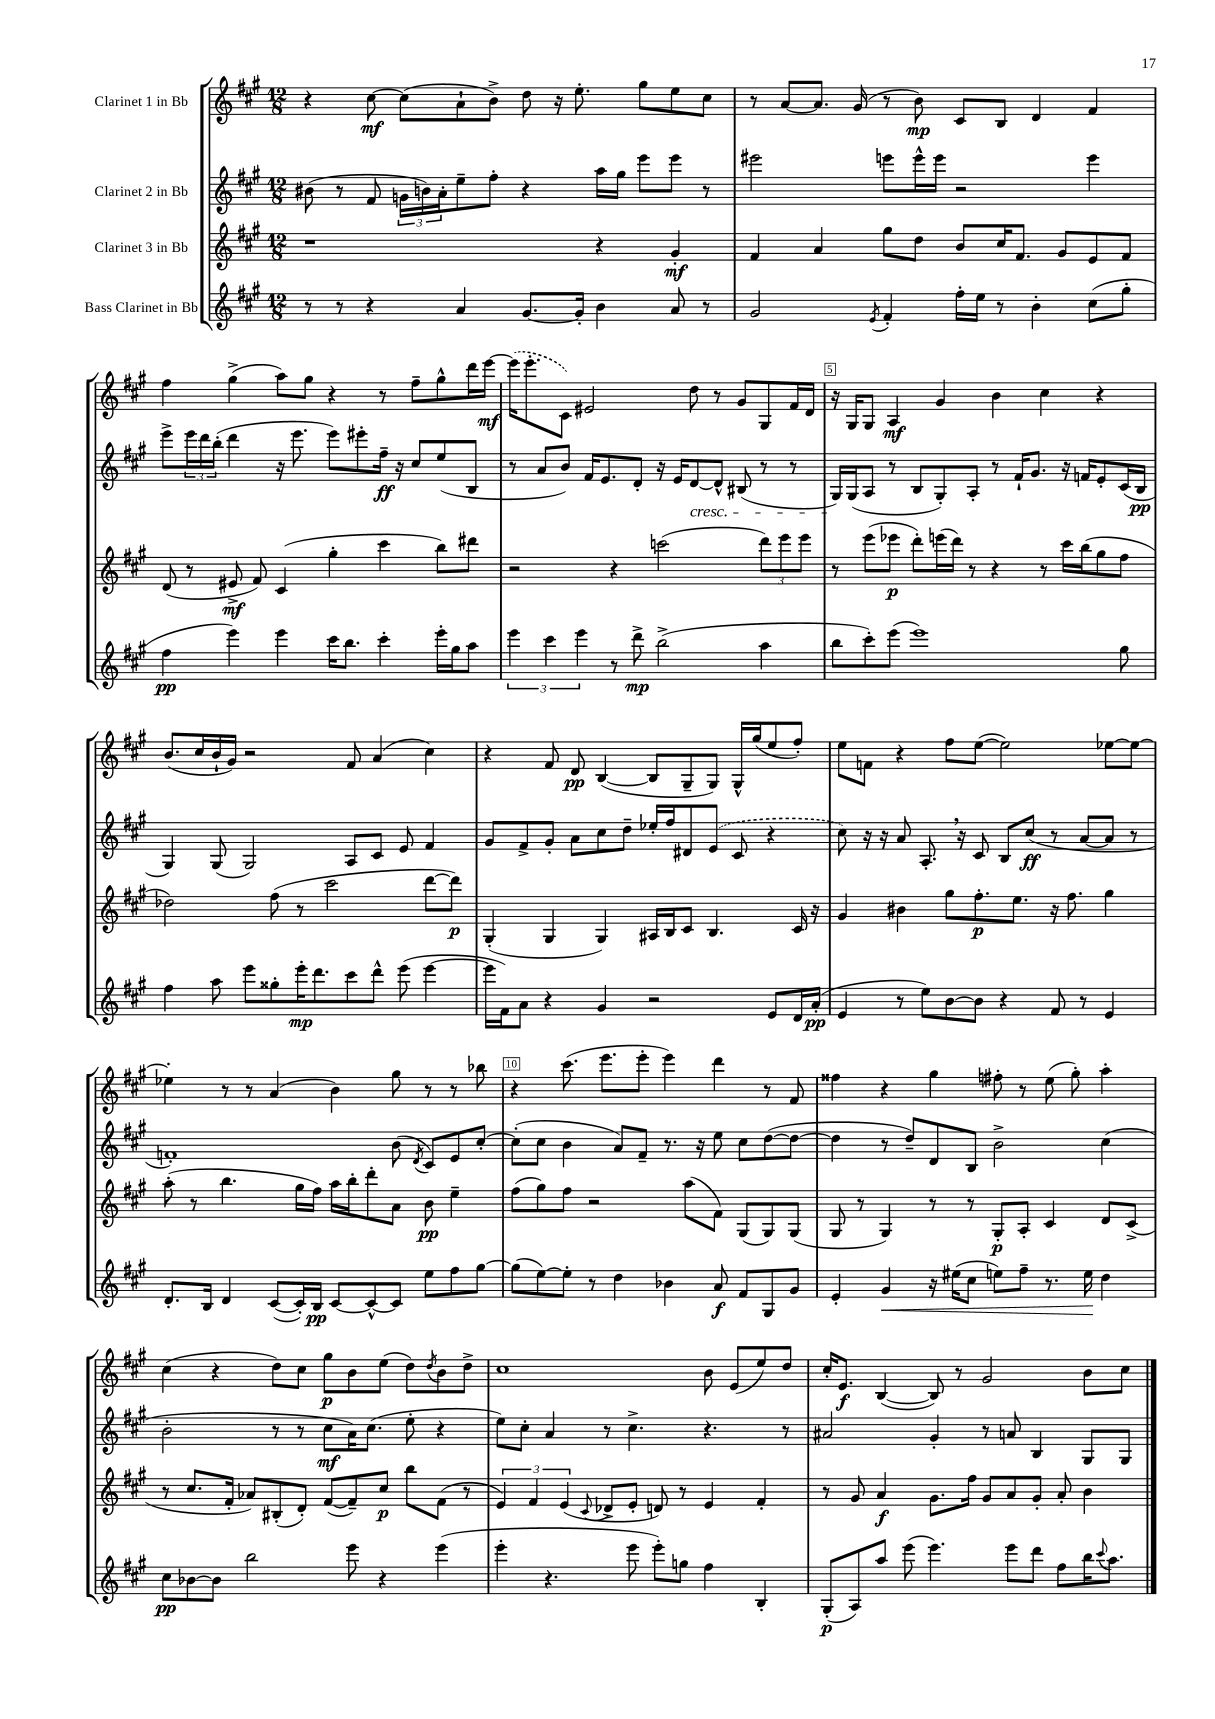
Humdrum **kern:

**kern	**kern	**kern	**kern
*staff4	*staff3	*staff2	*staff1
*clefG2	*clefG2	*clefG2	*clefG2
*k[f#c#g#]	*k[f#c#g#]	*k[f#c#g#]	*k[f#c#g#]
*M12/8	*M12/8	*M12/8	*M12/8
8r	1r	(8b#	4r
8r	.	8r	.
4r	.	8f#	[8cc#
.	.	24g	(8cc#]
.	.	24b)	.
.	.	24a'	.
4a	.	8ee~	8a`
.	.	8ff#'	8b^)
[8.g#	.	4r	8dd
.	.	.	16r
16g#']	.	.	8.ee'
4b	4r	16aa	.
.	.	16gg#	.
.	.	8eee	8gg#
8a	4g#'	8eee	8ee
8r	.	8r	8cc#
=	=	=	=
2g#	4f#	2eee#	8r
.	.	.	[8a
.	4a	.	8.a]
.	.	.	(16g#
8qe	.	.	.
4f#'	8gg#	8eee	8r
.	8dd	16eee^^	8b)
.	.	16eee	.
16ff#'	8b	2r	8c#
16ee	.	.	.
8r	16cc#	.	8B
.	8.f#	.	.
4b'	.	.	4d
.	8g#	.	.
(8cc#	8e	4eee	4f#
8gg#'	8f#	.	.
=	=	=	=
4ff#	(8d	8eee^	4ff#
.	8r	24eee	.
.	.	24ddd	.
.	.	(24bb'	.
4eee)	8e#^	4ddd	(4gg#^
.	8f#)	.	.
4eee	(4c#	16r	8aa)
.	.	8.eee	.
.	.	.	8gg#
16ccc#	4gg#'	8eee)	4r
8.bb	.	.	.
.	.	8eee#'	.
4ccc#'	4ccc#	16ff#~	8r
.	.	16r	.
.	.	8cc#	8ff#~
16eee'	8bb)	(8ee	8gg#^^
16gg#	.	.	.
8aa	8ddd#	8B	16ddd
.	.	.	[16eee
=	=	=	=
6eee	2r	8r	(16eee]
.	.	.	8.eee'
.	.	8a	.
6ccc#	.	.	.
.	.	8b)	8c#)
6eee	.	.	.
.	.	16f#	2e#
.	.	8.e	.
8r	4r	.	.
8ddd^	.	8d'	.
(2bb^	(2ccc	16r	.
.	.	16e	.
.	.	[8d	8dd
.	.	8d^^]	8r
.	.	(8B#	8g#
4aa	12ddd)	8r	8G#
.	12eee	.	.
.	.	8r	16f#
.	12eee	.	.
.	.	.	16d
=	=	=	=
8bb	8r	16G#)	16r
.	.	(16G#	16G#
8ccc#')	(8eee	8A	8G#
(8eee	8eee-	8r	4A
1eee)	8ddd')	8B	.
.	(16eee	8G#')	4g#
.	16ddd)	.	.
.	8r	8A'	.
.	4r	8r	4b
.	.	16f#`	.
.	.	8.g#	.
.	8r	.	4cc#
.	16ccc#	16r	.
.	(16bb	16f	.
.	8gg#	8e'	4r
8gg#	8ff#	(16c#	.
.	.	16B	.
=	=	=	=
4ff#	2dd-)	4G#)	(8.b
.	.	.	16cc#
8aa	.	(8G#	16b`
.	.	.	16g#)
8eee	.	2G#)	2r
8gg##'	(8ff#	.	.
16eee'	8r	.	.
8.ddd	.	.	.
.	2ccc#	.	.
8ccc#	.	8A	8f#
8ddd^^	.	8c#	(4a
(8eee	.	8e	.
[4eee	[8ddd	4f#	4cc#)
.	8ddd])	.	.
=	=	=	=
16eee]	(4G#'	8g#	4r
16f#)	.	.	.
8a	.	8f#^	.
4r	4G#	8g#'	8f#
.	.	8a	8d
4g#	4G#)	8cc#	([4B
.	.	8dd~	.
2r	16A#	16ee-'	8B]
.	16B	16ff#	.
.	8c#	8d#	8G#~
.	4.B	(8e	8G#)
.	.	8c#	16G#^^
.	.	.	(16gg#
8e	.	4r	8ee
16d	16c#	.	8ff#')
(16a'	16r	.	.
=	=	=	=
4e	4g#	8cc#)	8ee
.	.	16r	8f
.	.	16r	.
8r	4b#	8a	4r
8ee)	.	8.A'	.
[8b	8gg#	.	8ff#
.	.	16r	.
8b]	8.ff#'	8c#	([8ee
4r	.	8B	2ee])
.	8.ee	.	.
.	.	(8cc#	.
8f#	16r	8r	.
.	8.ff#	.	.
8r	.	[8a	.
4e	4gg#	8a]	[8ee-
.	.	8r	8ee-_
=	=	=	=
8.d'	(8aa'	1f')	4ee-']
.	8r	.	.
16B	.	.	.
4d	4.bb	.	8r
.	.	.	8r
([8c#	.	.	(4a
16c#'])	16gg#	.	.
16B	16ff#)	.	.
[8c#	16aa	.	4b)
.	16bb'	.	.
8c#^^_	8ddd'	.	.
8c#]	8a	(8b	8gg#
.	.	8qd	.
8ee	8b	8c#)	8r
8ff#	4ee~	8e	8r
[8gg#	.	[8cc#'	8bb-
=	=	=	=
(8gg#]	(8ff#	(8cc#']	4r
[8ee)	8gg#)	8cc#	.
8ee']	8ff#	4b	(8.ccc#
8r	2r	.	.
.	.	.	8.eee
4dd	.	8a)	.
.	.	8f#~	8eee'
4b-	.	8.r	4eee)
.	(8aa	.	.
.	.	16r	.
8a	8f#)	8ee	4ddd
8f#	(8G#	8cc#	.
8G#	8G#)	([8dd	8r
8g#	(8G#	8dd_	8f#
=	=	=	=
4e'	8G#	4dd]	4ff##
.	8r	.	.
4g#	4G#)	8r	4r
.	.	8dd~)	.
16r	8r	8d	4gg#
(16ee#	.	.	.
8cc#	8r	8B	.
8ee)	8G#'	2b^	8ff#'
8ff#~	8A'	.	8r
8.r	4c#	.	(8ee
.	.	.	8gg#')
16ee	.	.	.
4dd	8d	(4cc#	4aa'
.	(8c#^	.	.
=	=	=	=
8cc#	8r	2b'	(4cc#
[8b-	8.cc#	.	.
8b-]	.	.	4r
.	16f#'	.	.
2bb	8a-)	.	.
.	(8B#'	8r	8dd)
.	8d')	8r	8cc#
.	([8f#	8cc#	8gg#
8eee	8f#~])	16a)	8b
.	.	(8.cc#	.
4r	8cc#	.	(8ee
.	8bb	8ee'	8dd)
.	.	.	8qdd
(4eee	(8f#	4r	8b
.	8r	.	8dd^
=	=	=	=
4eee'	6e)	8ee)	1cc#
.	.	8cc#'	.
.	6f#	.	.
4.r	.	4a	.
.	(6e	.	.
.	8qqc#	.	.
.	8d-^	8r	.
8eee	8e'	4.cc#^	.
8eee')	8d)	.	.
8gg	8r	.	.
4ff#	4e	4.r	8b
.	.	.	(8e
4B'	4f#'	.	8ee)
.	.	8r	8dd
=	=	=	=
(8G#'	8r	2a#	16cc#'
.	.	.	8.e
8A)	8g#	.	.
8aa	4a	.	([4B
(8eee	.	.	.
4.eee)	8.g#	4g#'	8B])
.	.	.	8r
.	16ff#	.	.
.	8g#	8r	2g#
8eee	8a	8a	.
8ddd	8g#'	4B	.
8ff#	8a'	.	.
16bb	4b	8G#	8b
8qqccc#	.	.	.
8.aa	.	.	.
.	.	8G#	8cc#
==	==	==	==
*-	*-	*-	*-
